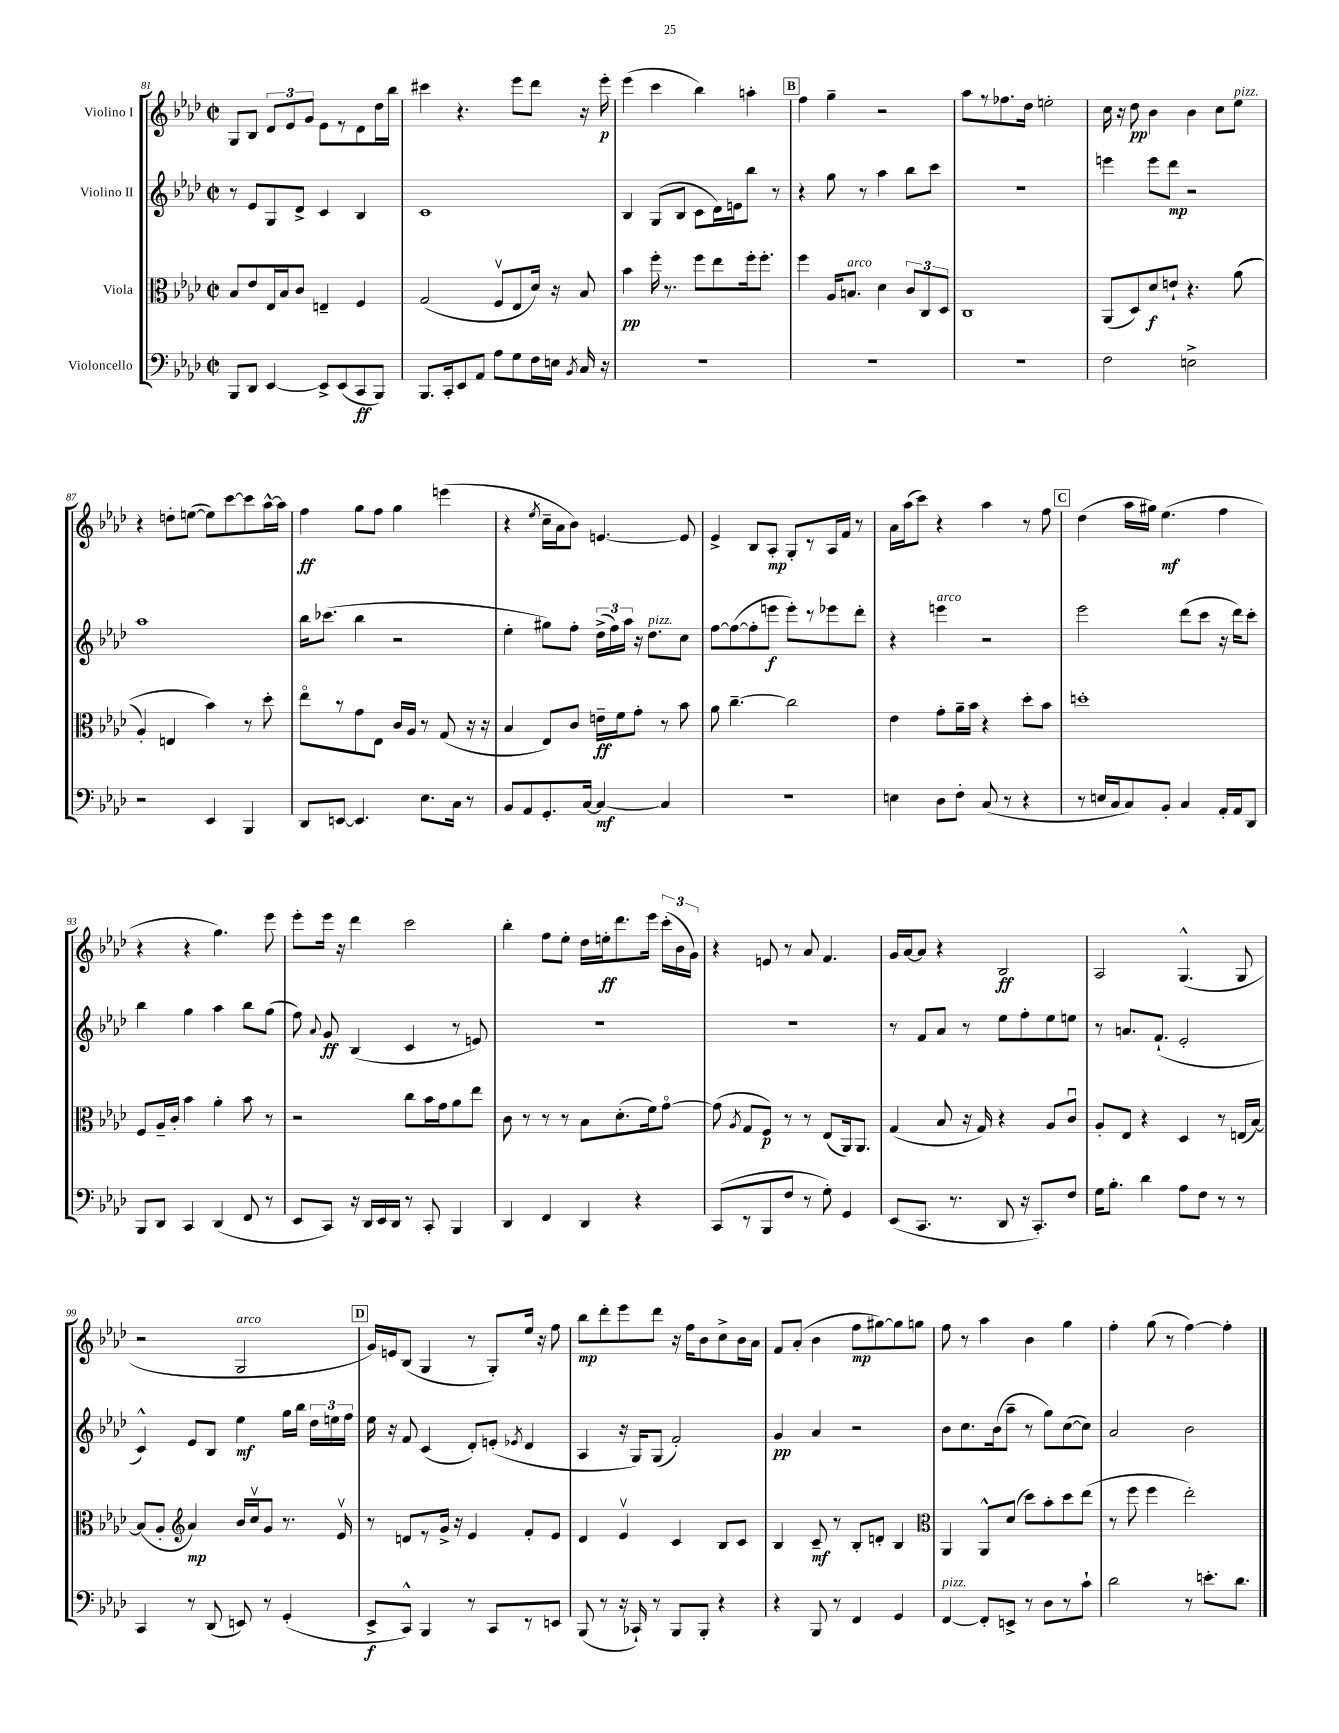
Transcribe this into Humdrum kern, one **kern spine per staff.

**kern	**kern	**kern	**kern
*staff4	*staff3	*staff2	*staff1
*clefF4	*clefC3	*clefG2	*clefG2
*k[b-e-a-d-]	*k[b-e-a-d-]	*k[b-e-a-d-]	*k[b-e-a-d-]
*M2/2	*M2/2	*M2/2	*M2/2
*met(c|)	*met(c|)	*met(c|)	*met(c|)
8BBB-	8B-	8r	8G
8DD-	8e-	8e-	8B-
[4EE-	16E-	8G	12d-
.	16B-	.	.
.	.	.	12e-
.	8c	8d-^	.
.	.	.	12g
8EE-^]	4E~	4c	8e-
(8EE-	.	.	8r
8CC	4F	4B-	8d-
8BBB-)	.	.	16dd-
.	.	.	16bb-
=	=	=	=
8.BBB-	(2G	1c	4ccc#
16CC'	.	.	.
8EE-	.	.	4.r
8AA-	.	.	.
8A-	8Fv	.	.
8G	8E-	.	8eee-
16F	16d-)	.	8ddd-
16E	16r	.	.
8qBB-	.	.	.
16C	8B-	.	16r
16r	.	.	16eee-'
=	=	=	=
1r	4b-	4B-	(4eee-
.	16ff'	(8G	4ccc
.	8.r	.	.
.	.	8B-	.
.	8ff	8c	4bb-)
.	8ee-	16d-)	.
.	.	16e	.
.	16ff'	8bb-	4aa'
.	8.ff'	.	.
.	.	8r	.
=	=	=	=
1r	4ff	4r	4ff
.	16A-	8gg	4gg~
.	8.B	.	.
.	.	8r	.
.	4d-	4aa-	2r
.	12c	8bb-	.
.	12C	.	.
.	.	8ccc	.
.	12D-	.	.
=	=	=	=
1r	1C	1r	8aa-
.	.	.	8r
.	.	.	8.ff-
.	.	.	16dd-
.	.	.	2ee'
=	=	=	=
2F	(8AA-	4eee	16cc
.	.	.	16r
.	8D-)	.	8dd-
.	8d-	8eee	4b-
.	8e`	8ddd-	.
2E^	4.r	2r	4b-
.	.	.	8cc
.	&((8a-	.	8ee-
=	=	=	=
2r	4A-')	1aa-	4r
.	4E	.	8dd'
.	.	.	([8ee
4EE-	4b-&)	.	8ee])
.	.	.	[8ccc
4BBB-	8r	.	8ccc]
.	8dd-'	.	[16aa-^^
.	.	.	16aa-]
=	=	=	=
8DD-	8ee-o	16bb-	4ff
.	.	(8.ccc-	.
[8EE	8r	.	.
4.EE]	8g	4bb-	8gg
.	8E-	.	8ff
.	16c	2r	4gg
.	16A-	.	.
8.E-	8r	.	.
.	(8G	.	(4eee
16C	.	.	.
8r	16r	.	.
.	16r	.	.
=	=	=	=
8BB-	4B-	4ee-'	4r
8AA-	.	.	.
.	.	.	8qee-
8.GG'	8E-)	8gg#)	16cc~
.	.	.	16a-
.	8c	8ff'	8b-)
[16C	.	.	.
4C_	16e~	(24dd-^	[4.e
.	.	24ff)	.
.	16f	.	.
.	.	24aa-	.
.	8g'	16r	.
.	.	8.dd-	.
4C]	8r	.	.
.	8b-	8cc	8e]
=	=	=	=
1r	8a-	[8ff	4e-^
.	[4.cc~	(8ff_	.
.	.	8ff']	8B-
.	.	8eee	8A-'
.	2cc]	8eee')	8G'
.	.	8r	8r
.	.	8eee-	16A-
.	.	.	16f
.	.	8ddd-'	8r
=	=	=	=
4E	4e-	4r	16a-
.	.	.	(16aa-
.	.	.	8ccc)
8D-	8g'	4eee	4r
8F'	16a-~	.	.
.	16b-	.	.
(8C	4r	2r	4aa-
8r	.	.	.
4r	8dd-'	.	8r
.	8b-	.	8ff
=	=	=	=
8r	1dd'	2eee-	(4dd-
16E	.	.	.
16C	.	.	.
8C)	.	.	16aa-
.	.	.	16gg#)
8BB-'	.	.	(4.ee-
4C	.	(8ddd-	.
.	.	8ccc	.
16AA-'	.	16r	4ff
16AA-	.	16ddd-)	.
8DD-	.	8ccc'	.
=	=	=	=
8BBB-	8F	4bb-	4r
8DD-	16A-~	.	.
.	16c'	.	.
4CC	4b-	4gg	4r
(4DD-	4a-'	4aa-	4.gg)
8FF	8b-	8bb-	.
8r	8r	(8gg	8eee-
=	=	=	=
8EE-	2r	8ff)	8eee-'
.	.	8qqa-	.
8CC)	.	8g	16eee-
.	.	.	16r
16r	.	(4B-	4ddd-
16DD-	.	.	.
16EE-	.	.	.
16DD-	.	.	.
8r	8cc	4c	2ccc
8CC'	16b-	.	.
.	16g	.	.
4BBB-	8a-	8r	.
.	8ee-	8e)	.
=	=	=	=
4DD-	8c	1r	4bb-'
.	8r	.	.
4FF	8r	.	8ff
.	8r	.	8ee-'
4DD-	8B-	.	16dd-
.	.	.	16ee'
.	(8.d-'	.	8.ddd-
4r	.	.	.
.	16f)	.	16eee-
.	[8go	.	(24ccc'
.	.	.	24b-
.	.	.	24g)
=	=	=	=
(8CC	(8g]	1r	4r
.	8qA-	.	.
8r	8G	.	.
8BBB-	8F)	.	8e
8F	8r	.	8r
8r	8r	.	8a-
8G')	(8E-	.	4.f
4GG	16AA-)	.	.
.	8.AA-	.	.
=	=	=	=
(8EE-	(4G	8r	16g
.	.	.	[16a-
8.CC	.	8f	8a-]
.	8B-	8a-	4r
8.r	.	.	.
.	16r	8r	.
.	16G)	.	.
8DD-	4r	8ee-	2B-
16r	.	8ff'	.
8.CC')	.	.	.
.	8A-	8ee-	.
8F	8cu	8ee	.
=	=	=	=
16G	8A-'	8r	2A-
8.B-'	.	.	.
.	8E-	8.a	.
4d-	4r	.	.
.	.	(8.f`	.
8A-	4D-	2e-'	(4.G^^
8F	.	.	.
8r	8r	.	.
8r	(16E	.	8G
.	[16B-)	.	.
=	=	=	=
4CC	(8B-]	4c^^)	2r
.	8A-'	.	.
*	*clefG2	*	*
8r	4a-)	8e-	.
(8DD-	.	8B-	.
8EE)	16b-	4ee-	2G
.	16ccv	.	.
8r	8g	.	.
(4GG'	8.r	16gg	.
.	.	16bb-	.
.	.	24dd-	.
.	.	24ee	.
.	16e-v	.	.
.	.	24ff	.
=	=	=	=
8EE-^	8r	16ee-	16g)
.	.	16r	16e
8CC^^)	8d	8f	(8B-
4BBB-	8r	(4c	4G
.	16g^	.	.
.	16r	.	.
8r	4e-	8d-')	8r
8CC	.	(8e'	8G')
.	.	8qe-	.
8r	8f'	4d-	16ee-
.	.	.	16r
8EE	8e-	.	8ff
=	=	=	=
(8BBB-	4d-	4A-	8bb-
8r	.	.	8ddd-'
16r	4e-v	16r	8eee-
16CC-`)	.	16G)	.
8r	.	(8G	8ddd-
8BBB-	4c	2f')	16r
.	.	.	16ff
8BBB-'	.	.	8b-
4r	8B-	.	8cc^
.	8c	.	16b-
.	.	.	16a-
=	=	=	=
4r	4B-	4g	8f
.	.	.	(8a-'
8BBB-	8c~	4a-	4b-
8r	8r	.	.
4FF	8B-'	2r	8ff
.	8d'	.	[8gg#)
4GG	4B-	.	8gg#]
.	.	.	8gg
=	=	=	=
*	*clefC3	*	*
[4FF	4AA-	8b-	8ff
.	.	8.cc	8r
8FF']	8AA-^^	.	4aa-
.	.	(16b-	.
8EE^	(8d-	8aa-~	.
8r	8dd-)	8r	4b-
8D-	8b-'	8gg)	.
8r	8dd-	([8cc	4gg
8c`	(8ee-	8cc])	.
=	=	=	=
2d-	8r	2a-	4ff'
.	8ff	.	.
.	4ff	.	(8gg
.	.	.	8r
8r	2ee-')	2b-	[4ff)
8.e'	.	.	.
.	.	.	4ff']
8.d-	.	.	.
==	==	==	==
*-	*-	*-	*-
